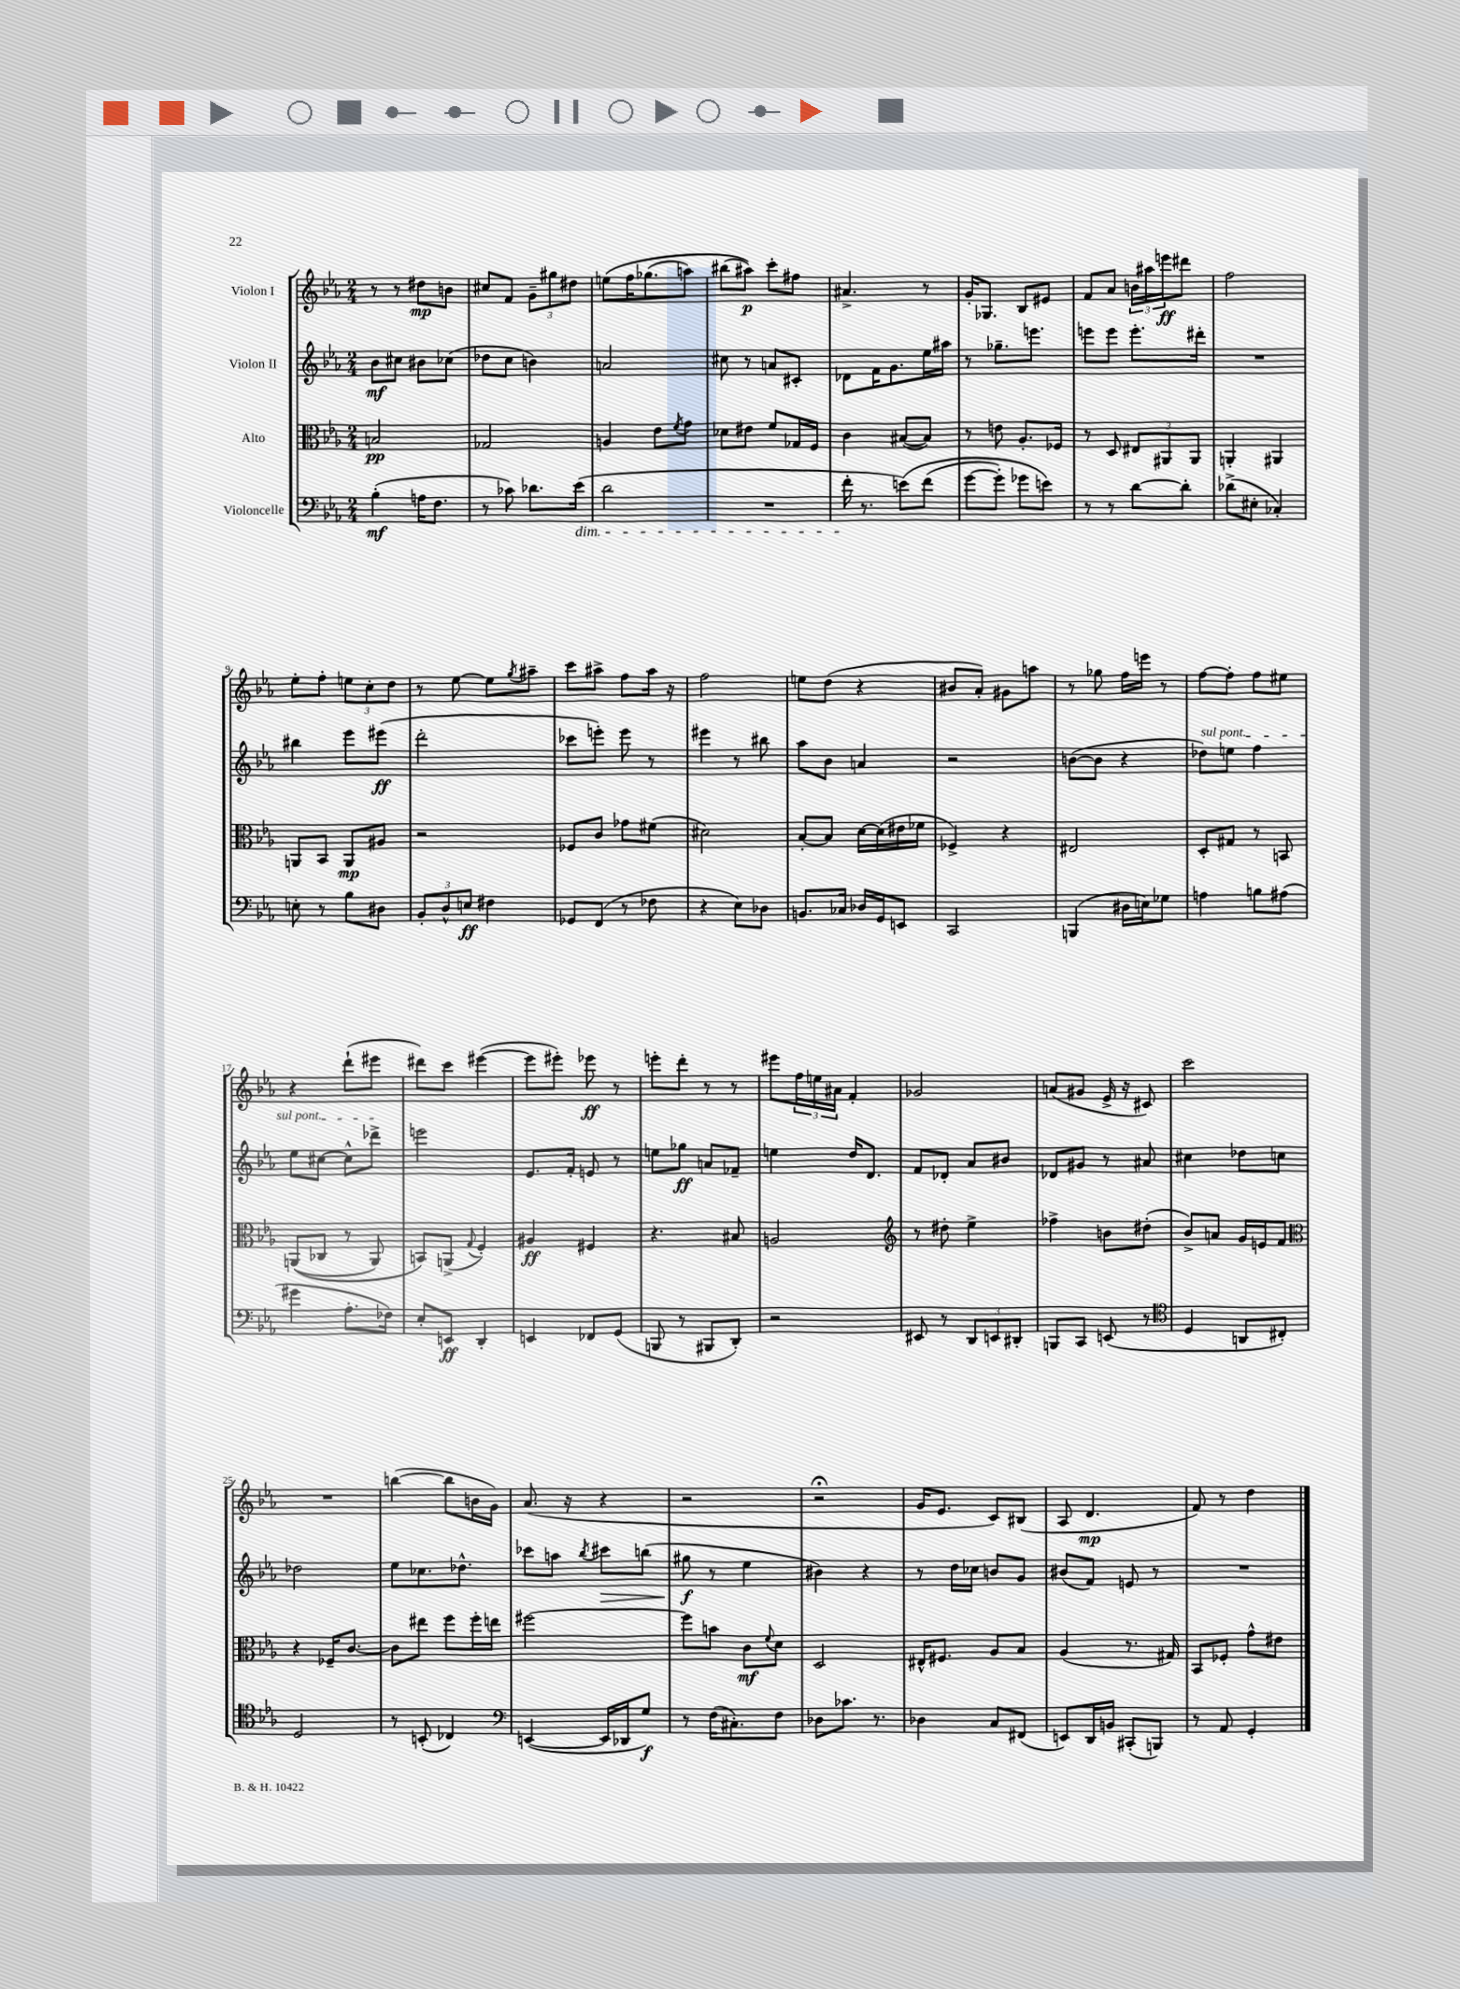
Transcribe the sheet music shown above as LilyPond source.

<<
\new StaffGroup <<
\new Staff = "s0" \with { instrumentName = "Violon I" } {
    \clef treble \key ees \major \numericTimeSignature \time 2/4
    r8 r8 dis''8\mp b'8 |
    cis''8 f'8 \tuplet 3/2 { g'8-- gis''8 dis''8 } |
    e''8\( f''16 ges''8.( a''8) |
    bis''8( ais''8\p)\) c'''8-. fis''8 |
    ais'4.-> r8 |
    g'16-. ges8. bes8 eis'8 |
    f'8 aes'8 \tuplet 3/2 { b'16 ais''16 e'''16\ff } dis'''8 |
    f''2 |
    ees''8-. f''8-. \tuplet 3/2 { e''8 c''8-. d''8 } |
    r8 ees''8~ ees''8 \acciaccatura { g''8 } ais''8-- |
    c'''8 ais''8-> f''8 ais''16 r16 |
    f''2 |
    e''8 d''8( r4 |
    bis'8 aes'8-.) gis'8 a''8 |
    r8 ges''8 f''16 e'''16 r8 |
    f''8~ f''8-. f''8 eis''8 |
    r4 d'''8-!( eis'''8 |
    dis'''8) c'''8 eis'''4~( |
    eis'''8 eis'''8-.) ees'''8\ff r8 |
    e'''8-. d'''8-. r8 r8 |
    eis'''8 \tuplet 3/2 { f''16 e''16 ais'16 } f'4-. |
    ges'2 |
    a'8( gis'8 ees'16-> r16 cis'8) |
    c'''2 |
    R2 |
    b''4~( b''8 b'16 g'16) |
    aes'8.( r16 r4 |
    r2 |
    r2\fermata |
    g'16 ees'8. c'8) bis8( |
    aes8 d'4.\mp |
    f'8) r8 d''4 \bar "|." |
}
\new Staff = "s1" \with { instrumentName = "Violon II" } {
    \clef treble \key ees \major \numericTimeSignature \time 2/4
    bes'8\mf cis''8 bis'8 ces''8( |
    des''8 c''8 b'4) |
    a'2 |
    cis''8 r8 a'8 cis'8-. |
    des'8 f'16 g'8. ees''16 ais''16 |
    r8 ges''8.-- e'''8. |
    e'''8 e'''8 e'''8.-. dis'''16-. |
    R2 |
    bis''4 ees'''8 eis'''8\ff( |
    d'''2-. |
    ces'''8 e'''8-.) e'''8 r8 |
    eis'''4 r8 bis''8 |
    aes''8 bes'8 a'4 |
    r2 |
    b'8~( b'8 r4 |
    \once \override TextSpanner.bound-details.left.text = \markup { \italic "sul pont." } des''8\startTextSpan) e''8 f''4 |
    ees''8 cis''8~ cis''8-^ des'''8->\stopTextSpan |
    e'''2 |
    ees'8. f'16-. e'8 r8 |
    e''8 ges''8\ff a'8 fes'8-- |
    e''4 d''16 d'8. |
    f'8 des'8-. aes'8 bis'8 |
    des'8 gis'8 r8 ais'8 |
    cis''4 des''8 c''8 |
    des''2 |
    ees''8 ces''8. des''8.-^ |
    ces'''8 a''8 \acciaccatura { bes''8 } cis'''8\> b''8( |
    gis''8\f\! r8 ees''4 |
    bis'4) r4 |
    r8 d''16 ces''16 b'8 g'8 |
    bis'8( f'8) e'8 r8 |
    R2 \bar "|." |
}
\new Staff = "s2" \with { instrumentName = "Alto" } {
    \clef alto \key ees \major \numericTimeSignature \time 2/4
    b2\pp |
    ges2 |
    a4 ees'8 \acciaccatura { f'8 } g'8 |
    des'8 eis'8 f'8 ges16 f16 |
    c'4 bis8~( bis8) |
    r8 e'8 aes8.-. fes16 |
    r8 d8 \tuplet 3/2 { eis8 ais,8 ais,8 } |
    a,4-. ais,4 |
    a,8 bes,8 a,8\mp ais8 |
    r2 |
    fes8 c'8 ges'8 fis'8( |
    dis'2) |
    bes8~-. bes8 d'16~ d'16( eis'16 fes'16 |
    fes4->) r4 |
    eis2 |
    d8-. gis8 r8 b,8 |
    a,8(\( ces8 r8 a,8) |
    b,8\) a,8->( \appoggiatura { g8 } f4-.) |
    ais4\ff fis4 |
    r4. bis8 |
    a2 |
    \clef treble r8 dis''8-. ees''4-> |
    fes''4-> b'8 dis''8-.( |
    bes'8->) a'8 g'16 e'16 f'8 |
    \clef alto r4 fes16-- c'8.~ |
    c'8 eis''8 f''8 f''16-. e''16 |
    fis''2~ |
    fis''8 b'8 c'8\mf \appoggiatura { f'8 } d'8 |
    d2 |
    eis16-^ fis8. aes8 bes8 |
    aes4( r8. gis16) |
    bes,8 fes8-. g'8-^ eis'8 \bar "|." |
}
\new Staff = "s3" \with { instrumentName = "Violoncelle" } {
    \clef bass \key ees \major \numericTimeSignature \time 2/4
    bes4-.\mf( a16 f8. |
    r8 ces'8) des'8. ees'16\dim( |
    d'2 |
    R2 |
    f'16-.\! r8. e'8)\( f'8( |
    g'8~ g'8-.) ges'8 e'8\) |
    r8 r8 d'8~ d'8-. |
    des'8->( eis8-. ces4-.) |
    e8-. r8 bes8 dis8 |
    \tuplet 3/2 { bes,8-. d8-^ e8\ff } fis4 |
    ges,8 f,8( r8 fes8 |
    r4 ees8) des8 |
    b,8. ces16 des16 g,16 e,8 |
    c,2 |
    b,,4( dis16 e16) ges8 |
    a4 b8 ais8( |
    gis'4 aes8.-. fes16) |
    ees8-. e,8\ff d,4-. |
    e,4 fes,8 g,8( |
    b,,8 r8 bis,,8 d,8-.) |
    r2 |
    eis,8 r8 \tuplet 3/2 { d,8 e,8 dis,8-. } |
    b,,8 c,8 e,8( r8 |
    \clef tenor d4 a,8 cis8-.) |
    d2 |
    r8 b,8-.( ces4) |
    \clef bass e,4~( e,16 des,16 g8\f) |
    r8 f16( cis8.-.) f8 |
    des8 ces'8. r8. |
    des4 c8 fis,8( |
    e,8) d,16 b,16 cis,8-.( b,,8) |
    r8 aes,8 g,4-. \bar "|." |
}
>>
>>
